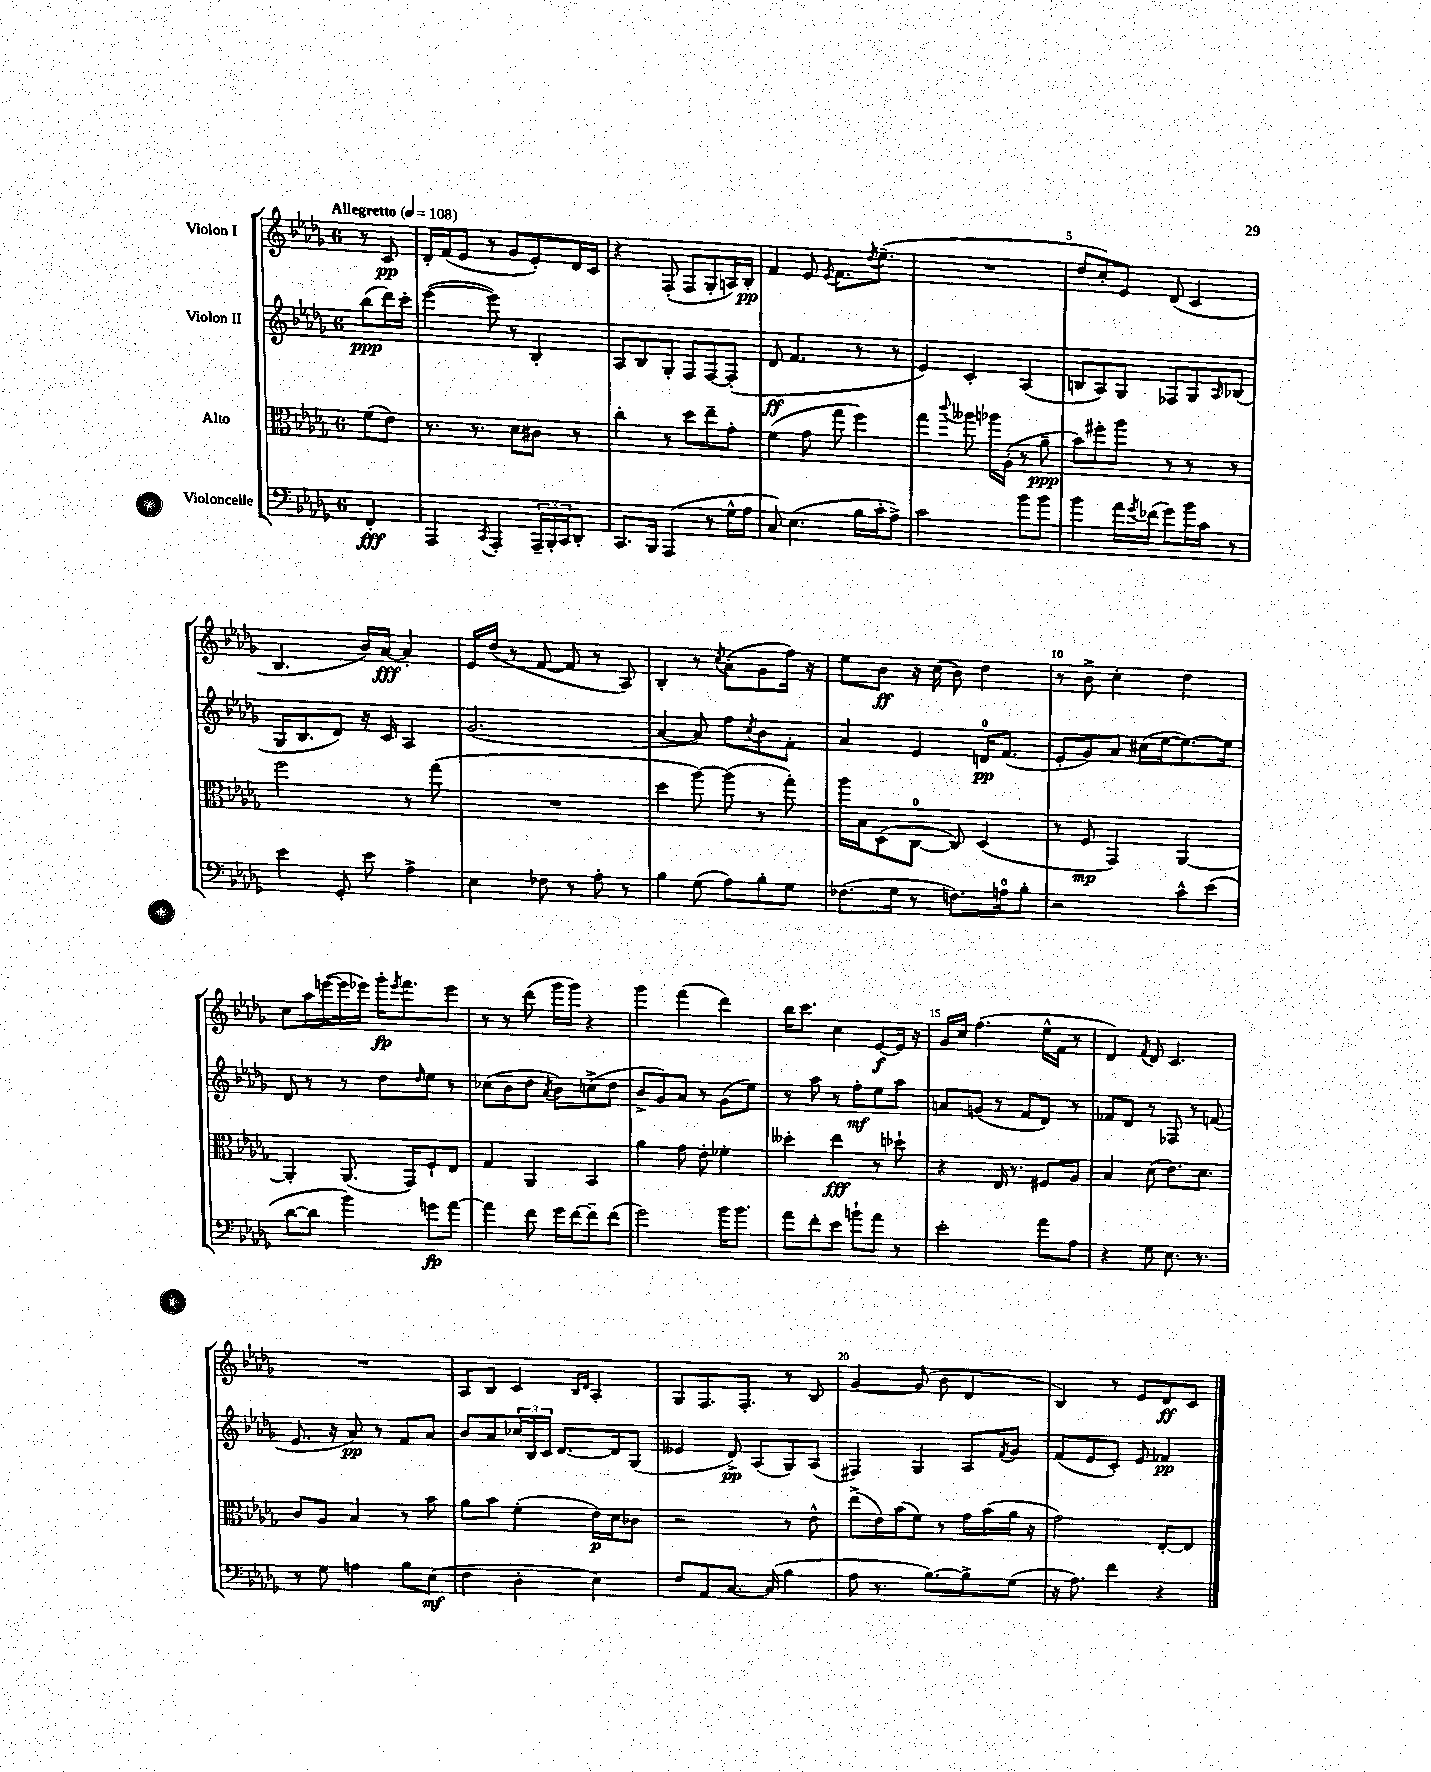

**kern	**kern	**kern	**kern
*staff4	*staff3	*staff2	*staff1
*clefF4	*clefC3	*clefG2	*clefG2
*k[b-e-a-d-g-]	*k[b-e-a-d-g-]	*k[b-e-a-d-g-]	*k[b-e-a-d-g-]
*M6/8	*M6/8	*M6/8	*M6/8
*MM108	*MM108	*MM108	*MM108
4FF'	(8f	(8bb-	8r
.	8e-)	16ddd-)	8c
.	.	16ccc'	.
=	=	=	=
4AAA-	8.r	([4eee-	16d-'
.	.	.	(16f
.	.	.	8e-
.	8.r	.	.
8qCC	.	.	.
4AAA-'	.	8eee-])	8r
.	8d-	8r	8g-
24AAA-~	8c#	4B-'	8e-')
24BBB-'	.	.	.
24CC	.	.	.
8DD-'	8r	.	16d-
.	.	.	16c
=	=	=	=
8.CC	4cc'	8A-	4r
.	.	8B-	.
16BBB-	.	.	.
(4AAA-	8r	8G-'	(8F'
.	8dd-	8F	8F
8r	8ee-~	[8F	8G-'
16G-^^	8g-'	(8F']	16A)
16A-	.	.	16B-'
=	=	=	=
8C)	(4f	8d-	4f
(4.E-	.	4.f	.
.	8g-	.	8e-
.	.	.	8qe-
.	8gg-	.	8.f
16B-	4ff)	8r	.
.	.	.	8qdd-
16c'	.	.	(8.ee-~
8A-^)	.	8r	.
=	=	=	=
2c	4gg-	4e-)	2.r
.	8qqccc	.	.
.	8aa--	4c'	.
.	16aa-	.	.
.	(16A-'	.	.
8b-	8r	(4A-	.
8b-	8a-~	.	.
=	=	=	=
4b-	8b-)	8B	8dd-
.	8ff#'	8A-)	8cc')
16a-	8aa-	8G-	8e-
8qg-	.	.	.
(16f-	.	.	.
8g-)	8r	8F-	(8d-
16b-	8r	8G-	4c
16c	.	.	.
.	.	16qqA-	.
8r	8r	(8B-	.
=	=	=	=
4e-	2ff	16G-	4.B-
.	.	8.B-	.
8GG-'	.	8d-)	.
8e-	.	16r	16b-)
.	.	16c	[16a-
4A-^	8r	4A-	4a-']
.	(8gg-	.	.
=	=	=	=
4E-	2.r	(2.g-	16e-
.	.	.	(16dd-
.	.	.	8r
8F-	.	.	[8f
8r	.	.	8f]
8A-'	.	.	8r
8r	.	.	8A-)
=	=	=	=
4B-	4dd-	[4a-	4B-'
(8G-	[8aa-)	8a-])	8r
.	.	.	8qcc
8A-)	(8aa-]	8ff	(8a-'
.	.	8qcc	.
8B-'	8r	8b-	8g-
8G-	8gg-')	8f'	16ff)
.	.	.	16r
=	=	=	=
(8.F-	16aa-	4a-	8ee-
.	16B-	.	.
.	(8D-	.	8b-
16G-	.	.	.
8r	[8C	4e-	16r
.	.	.	(16cc
8.F)	8C])	.	8b-)
.	(4D-	16d	4dd-
16A	.	(8.f	.
8B-'	.	.	.
=	=	=	=
2r	8r	8e-'	8r
.	8F	8g-)	8b-^
.	4GG-)	8a-	4cc'
.	.	(16cc#	.
.	.	[16ee-	.
8c^^	[4AA-	8.ee-_)	4dd-
(8e-	.	.	.
.	.	16ee-]	.
=	=	=	=
[8d-	4AA-']	8d-	8cc
8d-]	.	8r	16aa-
.	.	.	([16eee
4b-)	(8.AA-	8r	16eee]
.	.	.	16eee-)
.	.	8dd-	16ggg-'
.	.	.	8qeee-
.	16GG-)	.	8.fff
.	.	16qqdd-	.
8g	8F`	8ee-	.
[8a-	8E-	8r	8eee-
=	=	=	=
4a-]	4G-	(8cc-	8r
.	.	8b-	8r
8f	4AA-	8dd-	(8ddd-
.	.	8qa-	.
16g-	.	8b-)	16ggg-
[16f	.	.	16ggg-)
8f~]	4BB-	(8cc^	4r
(8f	.	8dd-	.
=	=	=	=
2g-)	4a-	8b-^	4ggg-
.	.	8g-)	.
.	8g-	8a-	(4fff
.	8e-'	8r	.
16b-	4f-'	(8g-	4ddd-)
8.b-	.	.	.
.	.	8ee-)	.
=	=	=	=
8a-	4dd--'	8r	16bb-
.	.	.	8.ccc
8f'	.	8aa-	.
8e-	4ee-	8r	4cc
8b`	.	8ff'	.
8a-	8r	8ee-	[8e-
8r	8dd-`	8aa-	16e-]
.	.	.	16r
=	=	=	=
2e-'	4r	8a	16g-
.	.	.	16cc
.	.	(8g	(4.ff
.	16E-	8r	.
.	8.r	.	.
.	.	8f	.
8a-	8F#	8d-)	16ee-^^
.	.	.	16f
8A-	8A-	8r	8r
=	=	=	=
4r	4B-	8f-	4d-)
.	.	8d-	.
.	.	.	8qf
8G-	(8d-	8r	8d-
8.E-	8.e-)	8F-	4.c
.	.	8r	.
8.r	8.d-	.	.
.	.	(8f	.
=	=	=	=
8r	8c	8.e-	2.r
8G-	8A-	.	.
.	.	16r	.
4A	4B-	8a-)	.
.	.	8r	.
8B-	8r	8f	.
(8E-	8b-	8a-	.
=	=	=	=
4F	8a-	8b-	8A-
.	8b-	8a-	8B-
4D-'	(4f'	24cc-	4c
.	.	24B-	.
.	.	24c	.
.	.	[8.d-	.
.	.	.	16qqB-
.	.	.	16qqd-
4E-)	16e-)	.	4A-'
.	16d-	16d-]	.
.	8c-	(8G-	.
=	=	=	=
8F	2r	4e--	8G-
8AA-	.	.	8.F
[8.C	.	8d-^)	.
.	.	.	8.F'
.	.	(8A-	.
(16C]	.	.	.
4B-	8r	8G-)	8r
.	8e-^^	(8A-	8B-
=	=	=	=
8A-	(8ee-^	4F#)	[4g-
8.r	16e-)	.	.
.	(16b-	.	.
.	8f)	4G-	(8g-]
[8.B-)	.	.	.
.	8r	.	8b-
8B-^]	16g-	8A-	4d-
.	(16b-	.	.
.	.	8qf	.
(8G-	16a-	8g-	.
.	16r	.	.
=	=	=	=
16r	2g-)	(8f	4B-)
8.A-)	.	.	.
.	.	8e-	.
4f	.	8c')	8r
.	.	8e-	8e-
4r	[8E-'	4f-	8d-
.	8E-]	.	8c
==	==	==	==
*-	*-	*-	*-
